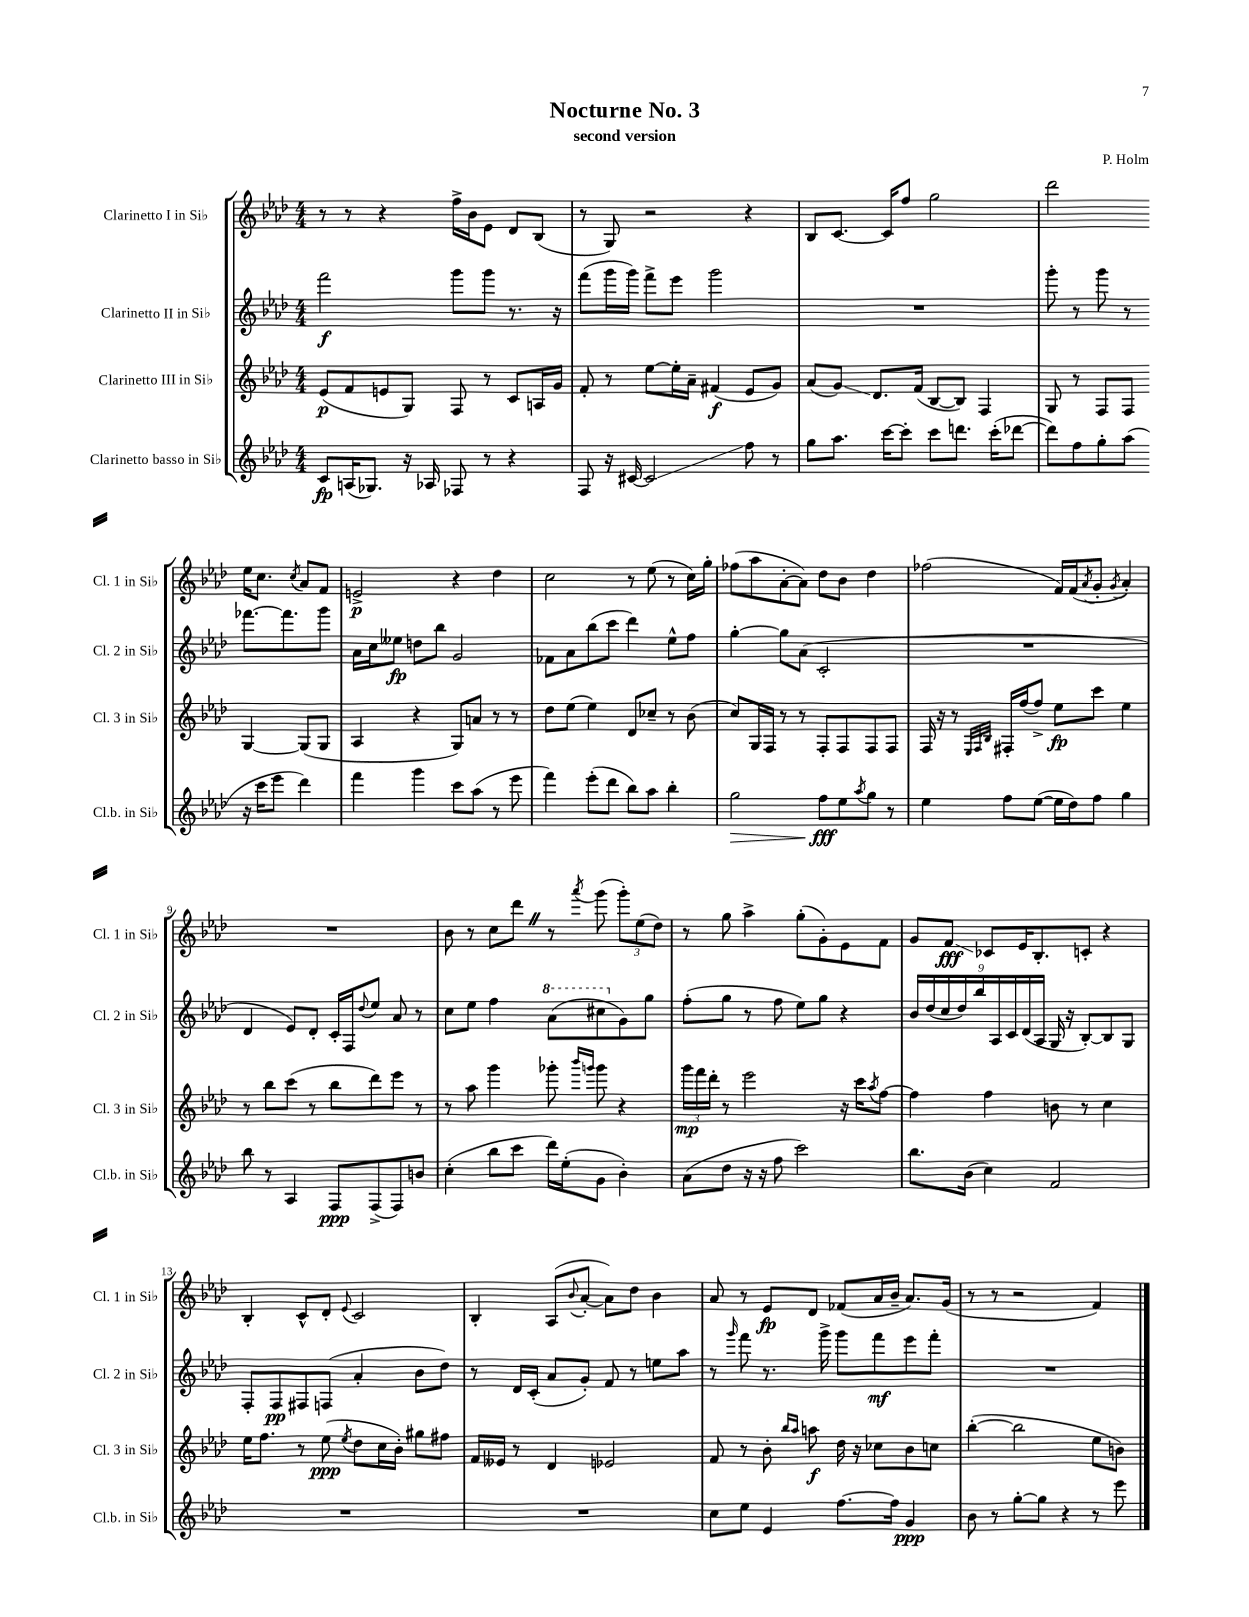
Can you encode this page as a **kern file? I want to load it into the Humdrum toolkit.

**kern	**kern	**kern	**kern
*staff4	*staff3	*staff2	*staff1
*clefG2	*clefG2	*clefG2	*clefG2
*k[b-e-a-d-]	*k[b-e-a-d-]	*k[b-e-a-d-]	*k[b-e-a-d-]
*M4/4	*M4/4	*M4/4	*M4/4
8c	(8e-	2fff	8r
(16A	8f	.	8r
8.G-)	.	.	.
.	8e	.	4r
16r	8G)	.	.
16A-	.	.	.
8F-	8F	8ggg	16ff^
.	.	.	16b-
8r	8r	8ggg	8e-
4r	8c	8.r	8d-
.	16A	.	(8B-
.	16g	16r	.
=	=	=	=
8F	8f'	(8fff	8r
16r	8r	16ggg	8G)
[16c#	.	16ggg)	.
2c#]	[8ee-	8fff^	2r
.	16ee-']	8eee-	.
.	16a-~	.	.
.	(4f#	2ggg	.
8ff	8e-	.	4r
8r	8g)	.	.
=	=	=	=
8gg	(8a-	1r	8B-
8.aa-	8g)	.	[8.c
.	8.d-	.	.
[16ccc	.	.	16c]
8ccc']	.	.	8ff
.	(16f	.	.
8ccc	[8B-	.	2gg
8.ddd	8B-])	.	.
.	4F	.	.
(16ccc'	.	.	.
[8ddd-	.	.	.
=	=	=	=
8ddd-])	8G	8ggg'	2ddd-
8ff	8r	8r	.
8gg'	8F	8ggg	.
(8aa-	8F	8r	.
16r	[4G	[8.fff-	16ee-
16ccc	.	.	8.cc
8eee-	.	.	.
.	.	8.fff-]	.
.	.	.	8qcc
4ddd-)	(8G]	.	8a-
.	8G	8ggg	8f
=	=	=	=
4fff	4A-	16a-	2e^
.	.	16cc	.
.	.	8ee--	.
4ggg	4r	8dd	.
.	.	8bb-	.
8ccc	8G)	2g	4r
(8aa-	8a	.	.
8r	8r	.	4dd-
8eee-	8r	.	.
=	=	=	=
4fff)	8dd-	8f-	2cc
.	(8ee-	8a-	.
(8eee-'	4ee-)	(8bb-	.
8ddd-	.	8ccc	.
8bb-)	8d-	4ddd-)	8r
8aa-	8cc-~	.	(8ee-
4bb-'	8r	8ee-^^	8r
.	(8b-	8ff	16cc)
.	.	.	16gg'
=	=	=	=
2gg	8cc)	[4gg'	(8ff-
.	16G	.	8aa-
.	16F	.	.
.	8r	8gg]	[8a-'
.	8r	(8a-	8a-])
8ff	8F'	2c'	8dd-
8ee-	8F	.	8b-
8qaa-	.	.	.
8gg	8F	.	4dd-
8r	8F	.	.
=	=	=	=
4ee-	16F	1r	(2ff-
.	16r	.	.
.	8r	.	.
.	32qqE-	.	.
.	32qqF	.	.
.	32qqB-	.	.
8ff	16F#'	.	.
.	(16ff	.	.
([8ee-	8ff^)	.	.
16ee-]	8ee-	.	16f)
16dd-)	.	.	(16f
.	.	.	8qa-
8ff	8ccc	.	8g'
.	.	.	8qg
4gg	4ee-	.	4a-')
=	=	=	=
8bb-	8r	4d-	1r
8r	8bb-	.	.
4A-	(8ccc	8e-)	.
.	8r	8d-'	.
8F	8bb-	16c'	.
.	.	16F	.
.	.	8qqdd-	.
(8F^	8ddd-)	8ee-	.
8F)	8eee-	8a-	.
8b	8r	8r	.
=	=	=	=
(4cc'	8r	8cc	8b-
.	8aa-	8ee-	8r
8bb-	4ggg	4ff	8cc
8ccc	.	.	8ddd-
16ddd-)	8ggg-'	(8aa-	8r
(16ee-'	.	.	.
.	16qqbbb-	.	.
.	16qqggg	.	8qaaa-
8g	8ggg	8ccc#	(8ggg
4b-')	4r	8g)	12ggg')
.	.	.	(12ee-
.	.	8gg	.
.	.	.	12dd-)
=	=	=	=
(8a-	24ggg	(8ff'	8r
.	24fff	.	.
.	24ddd-'	.	.
8dd-	8r	8gg	8gg
16r	2eee-	8r	4aa-^
16r	.	.	.
8ff	.	8ff	.
2ccc)	.	8ee-)	(8gg'
.	.	8gg	8g')
.	16r	4r	8e-
.	16ccc	.	.
.	8qaa-	.	.
.	[8ff	.	8f
=	=	=	=
8.bb-	4ff]	18b-	8g
.	.	(18dd-	.
.	.	18cc	.
.	.	.	8f
.	.	18dd-)	.
(16b-	.	.	.
.	.	18bb-	.
4cc)	4ff	.	8c-
.	.	18A-	.
.	.	18c	.
.	.	.	16e-
.	.	(18d-	.
.	.	.	8.B-'
.	.	18A-	.
2f	8b	16G	.
.	.	16r	.
.	8r	[8B-')	8c'
.	4cc	8B-]	4r
.	.	8G	.
=	=	=	=
1r	16ee-	8F'	4B-'
.	8.ff	.	.
.	.	8F	.
.	8r	8F#	8c^^
.	(8ee-	(8F	8d-'
.	8qee-	.	8qqe-
.	8dd-	4a-'	2c
.	16cc	.	.
.	16b-')	.	.
.	8gg#	8b-	.
.	8ff#	8dd-)	.
=	=	=	=
1r	16f	8r	4B-'
.	16e--	.	.
.	8r	16d-	.
.	.	(16c'	.
.	4d-	8a-	(8A-
.	.	.	8qqb-
.	.	8g')	[8a-'
.	2e-	8f	8a-])
.	.	8r	8dd-
.	.	8ee	4b-
.	.	8aa-	.
=	=	=	=
8cc	8f	8r	8a-
.	.	16qqggg	.
8ee-	8r	8fff	8r
4e-	8b-'	8.r	8e-
.	16qqbb-	.	.
.	16qqaa-	.	.
.	8aa	.	8d-
.	.	16ggg^	.
[8.ff	16dd-	8ggg	(8f-
.	16r	.	.
.	8cc-	8fff	16a-
16ff]	.	.	16b-~
4g	8b-	8eee-	8.a-)
.	8cc	8fff'	.
.	.	.	(16g
=	=	=	=
8b-	([4bb-'	1r	8r
8r	.	.	8r
[8gg'	2bb-]	.	2r
8gg]	.	.	.
4r	.	.	.
8r	8ee-	.	4f)
8eee-	8b)	.	.
==	==	==	==
*-	*-	*-	*-
